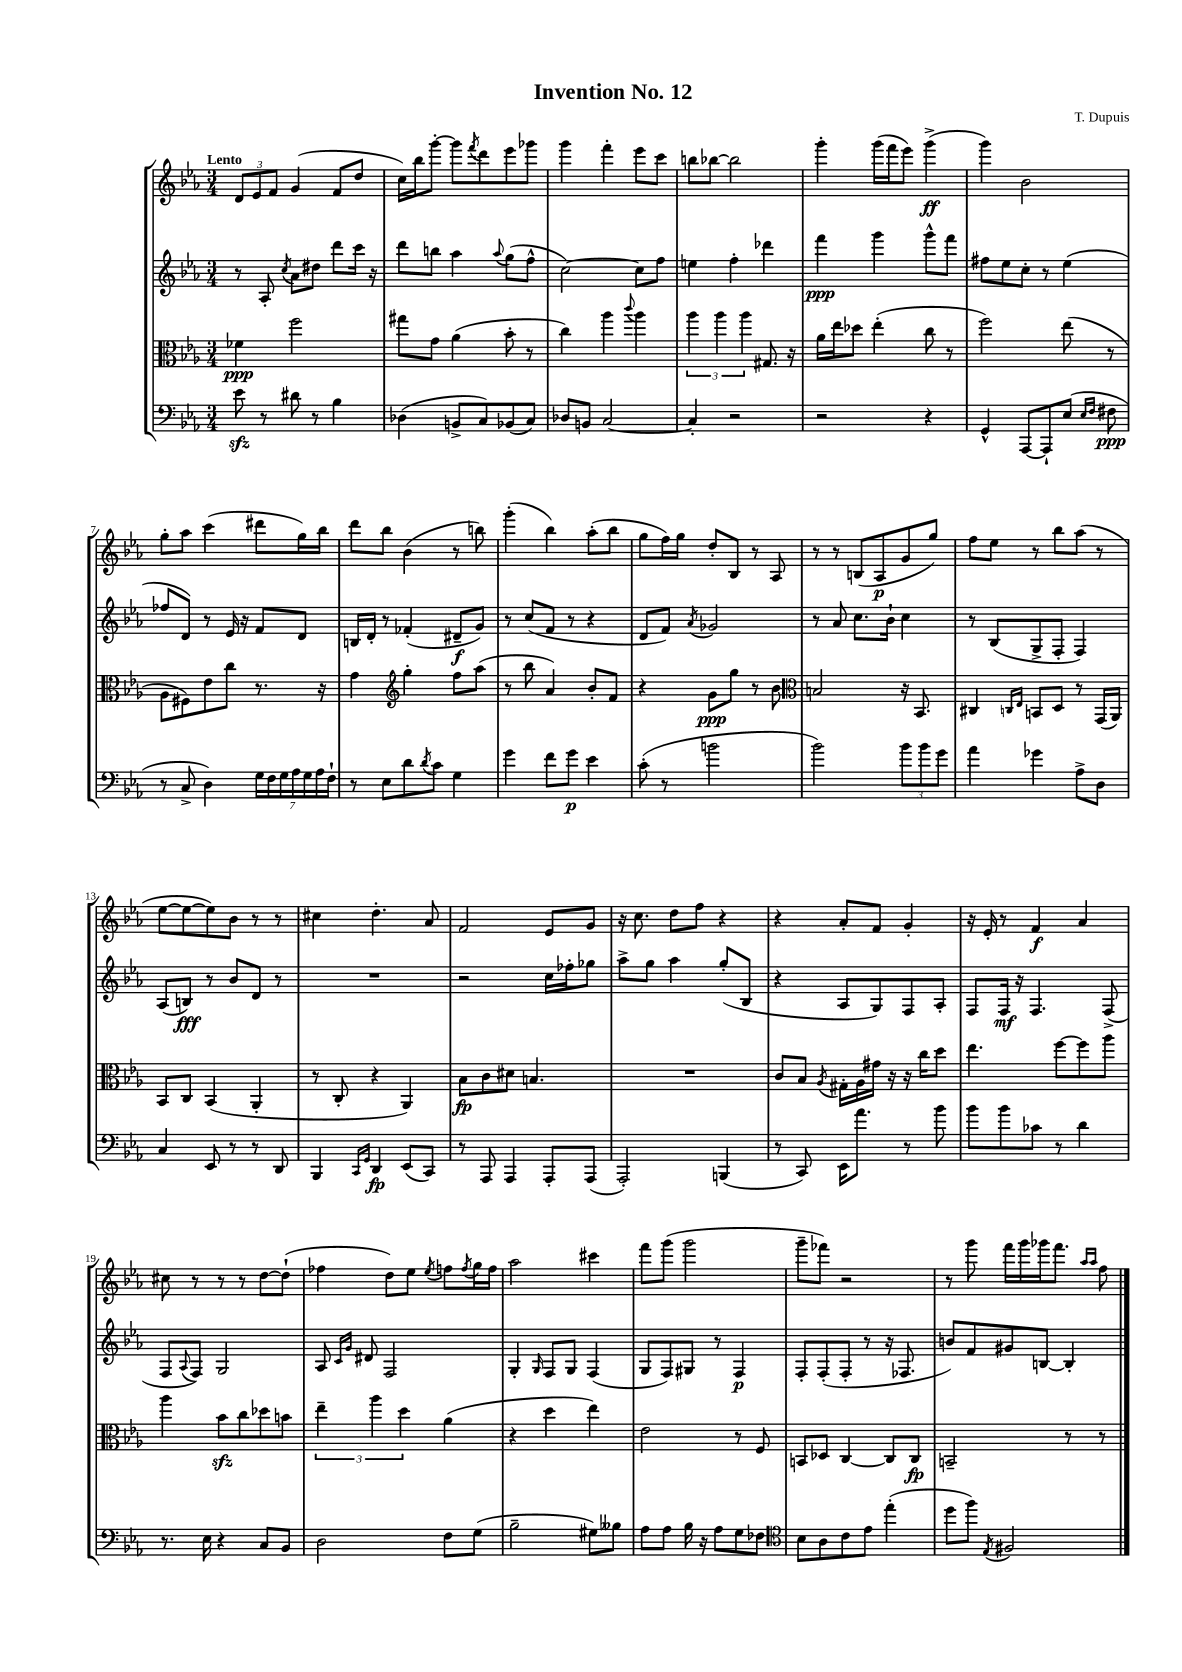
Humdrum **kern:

**kern	**kern	**kern	**kern
*staff4	*staff3	*staff2	*staff1
*clefF4	*clefC3	*clefG2	*clefG2
*k[b-e-a-]	*k[b-e-a-]	*k[b-e-a-]	*k[b-e-a-]
*M3/4	*M3/4	*M3/4	*M3/4
8e-\	4f-\	8r	12d/L
.	.	.	12e-/
8r	.	8A-'/	.
.	.	.	12f/J
.	.	8qcc/	.
8d#\	2ff\	8a-\L	(4g/
8r	.	8dd#\J	.
4B-\	.	8ddd\L	8f/L
.	.	16ccc\Jk	8dd/J
.	.	16r	.
=	=	=	=
(4D-\	8gg#\L	8ddd\L	16cc\LL)
.	.	.	16bb-\J
.	8g\J	8bb\J	[8ggg'\J
8BB^/L	(4a-\	4aa-\	8ggg\]L
.	.	.	8qfff/
8C/)	.	.	8ddd\
.	.	8qqaa-/	.
(8BB-/	8b-'\	(8gg\L	8eee-\
8C/J)	8r	8ff^^\J	8ggg-\J
=	=	=	=
8D-/L	4cc\)	[2cc\)	4ggg\
8BB/J	.	.	.
[2C/	4aa-\	.	4fff'\
.	8qqccc/	.	.
.	4aa-\	8cc\]L	8eee-\L
.	.	8ff\J	8ccc\J
=	=	=	=
4C'/]	6aa-\	4ee\	8bb\L
.	.	.	[8bb-\J
.	6aa-\	.	.
2r	.	4ff'\	2bb-\]
.	6aa-\	.	.
.	8.G#/	4ddd-\	.
.	16r	.	.
=	=	=	=
2r	16a-\LL	4fff\	4ggg'\
.	16ee-\J	.	.
.	8dd-\J	.	.
.	(4ee-'\	4ggg\	(16ggg\LL
.	.	.	16fff\J
.	.	.	8eee-\J)
4r	8cc\	8ggg^^\L	(4ggg^\
.	8r	8fff\J	.
=	=	=	=
4GG^^/	2ff\)	8ff#\L	4ggg\)
.	.	8ee-\	.
[8AAA-/L	.	8cc'\J	2b-\
8AAA-`/]	.	8r	.
(8E-/J	(8ee-\	(4ee-\	.
16qqE-/LL	.	.	.
16qqF/JJ	.	.	.
8F#\	8r	.	.
=	=	=	=
8r	8A-\L	8ff-/L	8gg'\L
8C^/	8F#\)	8d/J)	8aa-\J
4D\)	8e-\	8r	(4ccc\
.	8cc\J	16e-/	.
.	.	16r	.
28G\LL	8.r	8f/L	8ddd#\L
28F\	.	.	.
28G\	.	.	.
28A-\	.	.	.
.	.	8d/J	16gg\L)
28G\	.	.	.
28A-\	.	.	.
.	16r	.	16bb-\JJ
28F`\JJ	.	.	.
=	=	=	=
8r	4g\	16B/LL	8ddd\L
.	.	16d'/JJ	.
8E-\L	.	8r	8bb-\J
*	*clefG2	*	*
8d\	4gg'\	(4f-'/	(4b-\
8qd/	.	.	.
8c\J	.	.	.
4G\	8ff\L	8d#~/L	8r
.	(8aa-\J	8g/J)	8bb\)
=	=	=	=
4g\	8r	8r	(4ggg'\
.	8bb-\	(8cc/L	.
8f\L	4a-/)	8f/J	4bb-\)
8g\J	.	8r	.
4e-\	8b-'/L	4r	(8aa-'\L
.	8f/J	.	8bb-\J
=	=	=	=
(8c'\	4r	8d/L	8gg\L
8r	.	8f/J)	16ff\L)
.	.	.	16gg\JJ
.	.	8qa-/	.
2b\	8g\L	2g-/	8dd'/L
.	8gg\J	.	8B-/J
.	8r	.	8r
.	8b-\	.	8A-/
=	=	=	=
*	*clefC3	*	*
2b-\)	2B/	8r	8r
.	.	8a-/	8r
.	.	8.cc\L	(8B/L
.	.	.	8A-/
.	.	16b-`\Jk	.
12b-\L	16r	4cc\	8g/
.	8.BB-/	.	.
12b-\	.	.	.
.	.	.	8gg/J)
12g\J	.	.	.
=	=	=	=
4a-\	4C#/	8r	8ff\L
.	.	(8B-/L	8ee-\J
.	16qqC/LL	.	.
.	16qqE-/JJ	.	.
4g-\	8BB/L	8G^/	8r
.	8D/J	8F'/J	8bb-\L
8A-^\L	8r	4F/)	(8aa-\J
8D\J	(16GG/LL	.	8r
.	16AA-/JJ)	.	.
=	=	=	=
4C/	8BB-/L	(8A-/L	[8ee-\L
.	8C/J	8B/J)	8ee-\_
8EE-/	(4BB-/	8r	8ee-\])
8r	.	8b-/L	8b-\J
8r	4AA-'/	8d/J	8r
8DD/	.	8r	8r
=	=	=	=
4BBB-/	8r	2.r	4cc#\
.	8C'/	.	.
16qqCC/LL	.	.	.
16qqGG/JJ	.	.	.
4DD/	4r	.	4.dd'\
(8EE-/L	4AA-/)	.	.
8CC/J)	.	.	8a-/
=	=	=	=
8r	8B-\L	2r	2f/
8AAA-/	8c\	.	.
4AAA-/	8d#\J	.	.
.	4.B/	.	.
8AAA-'/L	.	16cc\LL	8e-/L
.	.	16ff-'\J	.
(8AAA-/J	.	8gg-\J	8g/J
=	=	=	=
2AAA-'/)	2.r	8aa-^\L	16r
.	.	.	8.cc\
.	.	8gg\J	.
.	.	4aa-\	8dd\L
.	.	.	8ff\J
(4BBB/	.	(8gg'/L	4r
.	.	8B-/J	.
=	=	=	=
8r	8c/L	4r	4r
8CC/)	8B-/J	.	.
.	8qA-/	.	.
16EE-\LK	16G#'\LL	8A-/L	8a-'/L
8.a-\J	16A-\	.	.
.	16g#\JJ	8G/)	8f/J
.	16r	.	.
8r	16r	8F/	4g'/
.	16cc\LK	.	.
8b-\	8dd\J	8A-'/J	.
=	=	=	=
8b-\L	4.ee-\	8F/L	16r
.	.	.	16e-'/
8b-\	.	16F/Jk	8r
.	.	16r	.
8c-\J	.	4.F/	4f/
8r	[8ff\L	.	.
4d\	8ff\]	.	4a-/
.	8aa-\J	(8F^/	.
=	=	=	=
8.r	4aa-\	8F/L	8cc#\
.	.	8qqA-/	.
.	.	8F/J)	8r
16E-\	.	.	.
4r	8b-\L	2G/	8r
.	8cc\	.	8r
8C/L	8dd-\	.	[8dd\L
8BB-/J	8b\J	.	(8dd`\]J
=	=	=	=
2D\	6ee-~\	8A-/	4ff-\
.	.	16qqc/LL	.
.	.	16qqg/JJ	.
.	.	8d#/	.
.	6aa-\	.	.
.	.	2F/	8dd\L)
.	6dd\	.	.
.	.	.	8ee-\J
.	.	.	8qee-/
8F\L	(4a-\	.	8ff\L
.	.	.	8qff/
(8G\J	.	.	16gg\L
.	.	.	16ff\JJ
=	=	=	=
2B-~\	4r	4G'/	2aa-\
.	.	16qqG/	.
.	4dd\	8F/L	.
.	.	8G/J	.
8G#\L)	4ee-\)	(4F/	4ccc#\
8B--\J	.	.	.
=	=	=	=
8A-\L	2e-\	8G/L	8fff\L
8A-\J	.	8F/)	(8ggg\J
16B-\	.	8G#/J	2ggg\
16r	.	.	.
8A-\L	.	8r	.
8G\	8r	4F/	.
8F-\J	8F/	.	.
=	=	=	=
*clefC4	*	*	*
8B-\L	8BB/L	8F'/L	8ggg~\L
8A-\	8D-/J	(8F'/	8fff-\J)
8c\	[4C/	8F'/J	2r
8e-\J	.	8r	.
(4ee-'\	8C/]L	16r	.
.	.	8.F-/	.
.	8C/J	.	.
=	=	=	=
8dd\L	2BB~/	8b/L)	8r
8ff\J)	.	8f/	8ggg\
8qE-/	.	.	.
2F#/	.	8g#/	16fff\LL
.	.	.	16ggg\
.	.	[8B/J	16ggg-\J
.	.	.	8.fff\J
.	8r	4B'/]	.
.	.	.	16qqaa-/LL
.	.	.	16qqaa-/JJ
.	8r	.	8ff\
==	==	==	==
*-	*-	*-	*-
